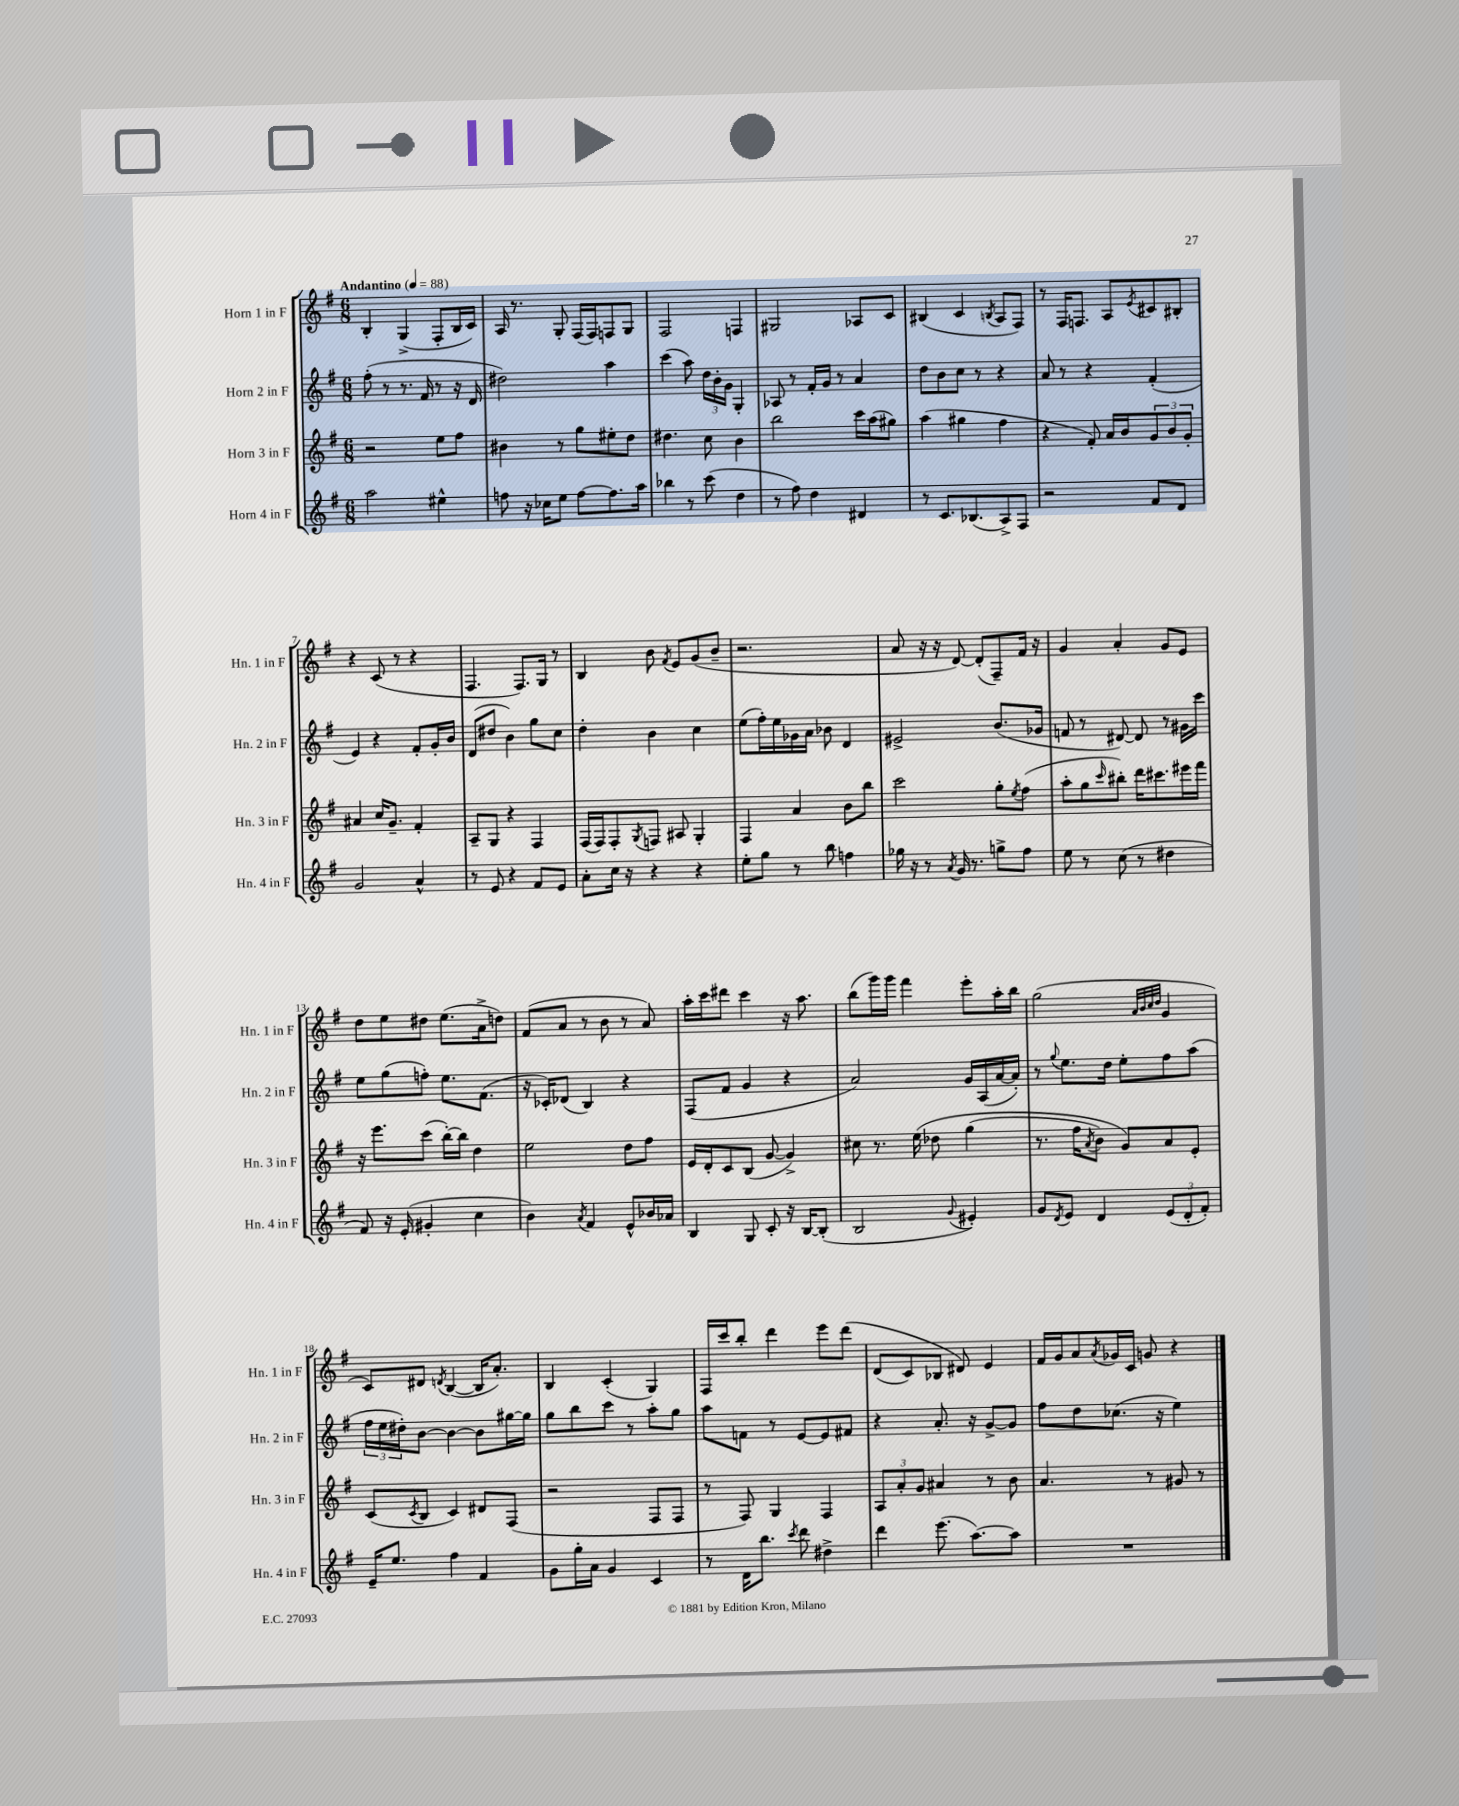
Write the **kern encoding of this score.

**kern	**kern	**kern	**kern
*part4	*part3	*part2	*part1
*staff4	*staff3	*staff2	*staff1
*I"Horn 4 in F	*I"Horn 3 in F	*I"Horn 2 in F	*I"Horn 1 in F
*I'Hn. 4 in F	*I'Hn. 3 in F	*I'Hn. 2 in F	*I'Hn. 1 in F
*clefG2	*clefG2	*clefG2	*clefG2
*k[f#]	*k[f#]	*k[f#]	*k[f#]
*M6/8	*M6/8	*M6/8	*M6/8
*MM88	*MM88	*MM88	*MM88
=1	=1	=1	=1
!	!	!	!LO:TX:a:B:t=Andantino
2aa\	2r	(8ff#'\	4B'/
.	.	8r	.
.	.	8.r	(4G^/
.	.	16f#/	.
4ee#X^^\	8ee\L	8r	8F#'/L
.	8ff#\J	16r	16B/L
.	.	16d/	16c/JJ)
=2	=2	=2	=2
8ffn\	4b#X\	2dd#X\)	16A/
.	.	.	8.r
16r	.	.	.
16cc-X\KL	.	.	.
8ee\J	8r	.	8G'/
[8ff\L	8gg\L	.	(16F#/LL
.	.	.	16F#/J)
8.ff\]	8ee#X'\	4aa\	8Fn/
.	8dd\J	.	8G/J
16aa\Jk	.	.	.
=3	=3	=3	=3
4bb-X\	4.dd#X\	(4ccc\	2F#/
8r	.	8aa\)	.
(8ccc\	8cc\	24dd\LL	.
.	.	24b'\	.
.	.	24g\JJ	.
4dd\	4b\	4G'/	4Fn/
=4	=4	=4	=4
8r	2bb\	8A-X/	2G#X/
8ff#\)	.	8r	.
4dd\	.	16f#'/LL	.
.	.	16g/JJ	.
.	.	8r	.
4d#X/	16ccc\LL	4a/	8A-X/L
.	(16aa\J	.	.
.	8gg#X\J)	.	8c/J
=5	=5	=5	=5
8r	(4aa\	8dd\L	(4B#X/
8.c/L	.	8b\	.
.	4gg#X\	8cc\J	4c/
(8.B-X/	.	.	.
.	.	8r	.
.	.	.	8qBn/
8A^/)	4ff#\	4r	8A/L
8F#/J	.	.	8F#/J)
=6	=6	=6	=6
2r	4r	8a/	8r
.	.	8r	16F#/KL
.	.	.	8.Fn/J
.	8f#'/)	4r	.
.	16a/LL	.	8A/L
.	16b/J	.	.
.	.	.	8qe/
8f#/L	12g/	(4f#'/	8c#X/
.	12b/	.	.
8d/J	.	.	8B#X'/J
.	12g'/J	.	.
!!LO:LB:g=z
=7	=7	=7	=7
2g/	4a#X/	4e/)	4r
.	16cc/KL	4r	(8c/
.	8.g~/J	.	.
.	.	.	8r
4a^^/	4f#'/	8f#'/L	4r
.	.	16g'/L	.
.	.	16b/JJ	.
=8	=8	=8	=8
8r	8A~/L	(8d/L	4.F#/
8e/	8G/J	8dd#X/J	.
4r	4r	4b\)	.
.	.	.	8.F#/L)
8f#/L	4F#/	8gg\L	.
.	.	.	16G/Jk
8e/J	.	8cc\J	8r
=9	=9	=9	=9
8a'\L	(16F#/LL	4dd'\	4B/
.	16F#/J)	.	.
16cc\Jk	8F#'/	.	.
16r	.	.	.
.	8qG/	.	.
4r	8Fn/J	4b\	8b\
.	.	.	8qf#/
.	8A#X/	.	8e/L
4r	4G'/	4cc\	(8g/
.	.	.	8b~/J
=10	=10	=10	=10
8ee'\L	4F#/	(8ee\L	2.r
8gg\J	.	16ff#'\L)	.
.	.	16ee\	.
8r	4a/	16g-X\	.
.	.	16a\JJ	.
8bb\	.	8b-X\	.
4ffn\	8b\L	4d/	.
.	8bb\J	.	.
=11	=11	=11	=11
16gg-X\	2ccc\	2e#X^/	8a/
16r	.	.	.
8r	.	.	16r
.	.	.	16r
8qa/	.	.	.
16g/	.	.	[8d/)
8.r	.	.	.
.	.	.	(8d'/L]
8ggn^\L	8gg'\L	(8.b/L	8F#~/)
.	8qee/	.	.
8ff#\J	(8ff#\J	.	16f#/Jk
.	.	16g-X/Jk	16r
=12	=12	=12	=12
8ee\	8aa'\L	8fn/	4g/
8r	8gg\	8r	.
.	16qqccc/	.	.
(8cc\	8bb#X'\J)	[8d#X/)	4a'/
8r	16ddd\KL	8d#/]	.
.	8.ccc#X\	.	.
4dd#X\	.	8r	8g/L
.	16eee#X\L	16g#X\LL	8e/J
.	16fff#\JJ	16ccc\JJ	.
!!LO:LB:g=z
=13	=13	=13	=13
8f#/)	16r	8ee\L	8dd\L
.	8.eee\L	.	.
16r	.	(8gg\	8ee\
(16e'/	.	.	.
4g#X'/	(8ccc\J	8ffn'\J)	8dd#X\J
.	[16bb'\LL)	8.ee\L	(8.ee\L
.	16bb\JJ]	.	.
4cc\	4dd\	.	.
.	.	(8.f#\J	16a^\k
.	.	.	8ddn\J)
=14	=14	=14	=14
4b\)	2ee\	16r	(8f#/L
.	.	16c-X'/KL)	.
.	.	(8d-X/J	8a/J
8qa/	.	.	.
4f#/	.	4B/)	8r
.	.	.	8b\
8e^^/L	8dd\L	4r	8r
16b-X/L	8ff#\J	.	8a/)
16a-X/JJ	.	.	.
=15	=15	=15	=15
4B/	16e/LL	(8F#/L	16aa'\LL
.	16d'/J	.	16ccc\J
.	8c/	8f#/J	8ddd#X\J
8G/	(8B/J	4g/	4ccc\
8c'/	[8g/	.	.
16r	4g^/])	4r	16r
[16B/KL	.	.	8.aa\
(8B'/J]	.	.	.
=16	=16	=16	=16
2B/	8cc#X\	2a/)	(8bb\L
.	8.r	.	16ggg\L)
.	.	.	16ggg\JJ
.	.	.	4fff#\
.	(16ee\	.	.
.	8dd-X\	.	.
8qqg/	.	.	.
4e#X'/)	(4gg\	16g/LL	8eee'\L
.	.	(16A/	.
.	.	[16a/	16aa'\L
.	.	16a'/JJ])	16bb\JJ
=17	=17	=17	=17
8g/L	8.r	8r	(2gg\
8qd/	.	8qqgg/	.
8e/J	.	8.ee\L	.
.	16ff#\KL	.	.
.	8qa/	.	.
4d/	8b\J)	.	.
.	.	16dd\Jk	.
.	8g/L)	8ee'\L	.
.	.	.	32qqa/LLL
.	.	.	32qqb/
.	.	.	32qqcc/
.	.	.	32qqdd/JJJ
(12e/L	8a/	8ff#\	4g/
12d'/	.	.	.
.	8e'/J	(8aa\J	.
12f#'/J)	.	.	.
!!LO:LB:g=z
=18	=18	=18	=18
16e~/KL	(8c/L	24ff#\LL	8c/L)
.	.	24ee\	.
8.ee/J	.	.	.
.	.	24dd#X'\J)	.
.	8qc/	.	.
.	8B/J	[8b\J	8d#X/J
.	.	.	8qdn/
4ff#\	4c/)	4b\_	([4B/
4f#/	8d#X/L	8b\L]	16B/KL]
.	.	.	8.a'/J)
.	(8F#/J	[16gg#X\L	.
.	.	16gg#\JJ]	.
=19	=19	=19	=19
8g\L	2r	8gg\L	4B/
16gg'\L	.	8bb\	.
16a\JJ	.	.	.
4g/	.	8ccc\J	(4c'/
.	.	8r	.
4c/	8F#/L	8aa'\L	4G/)
.	8F#/J	8gg\J	.
=20	=20	=20	=20
8r	8r	8aa\L	16F#/LL
.	.	.	16ccc/J
16d\KL	8F#/)	8fn\J	8bb'/J
8.bb\J	.	.	.
.	4G/	8r	4ddd\
8qccc/	.	.	.
8ddd\	.	[8e/L	.
4dd#X^\	4F#/	8e/]	8eee\L
.	.	8f#X/J	(8ddd\J
=21	=21	=21	=21
4ddd\	12A/L	4r	(8d/L
.	12a'/	.	.
.	.	.	8c/)
.	12g/J	.	.
(8.eee\	4a#X/	8.a'/	8B-X/J
.	.	.	8d#X/)
[8.aa\L)	.	16r	.
.	8r	[8g^/L	4e/
8aa\J]	8b\	8g/J]	.
=22	=22	=22	=22
2.r	4.a/	8ff#\L	16f#/LL
.	.	.	16g/J
.	.	8dd\	8a/
.	.	.	8qa/
.	.	(8.cc-X\J	16g-X/L
.	.	.	16c/JJ
.	8r	.	8gn/
.	.	16r	.
.	8g#X/	4ee\)	4r
.	8r	.	.
==	==	==	==
*-	*-	*-	*-
